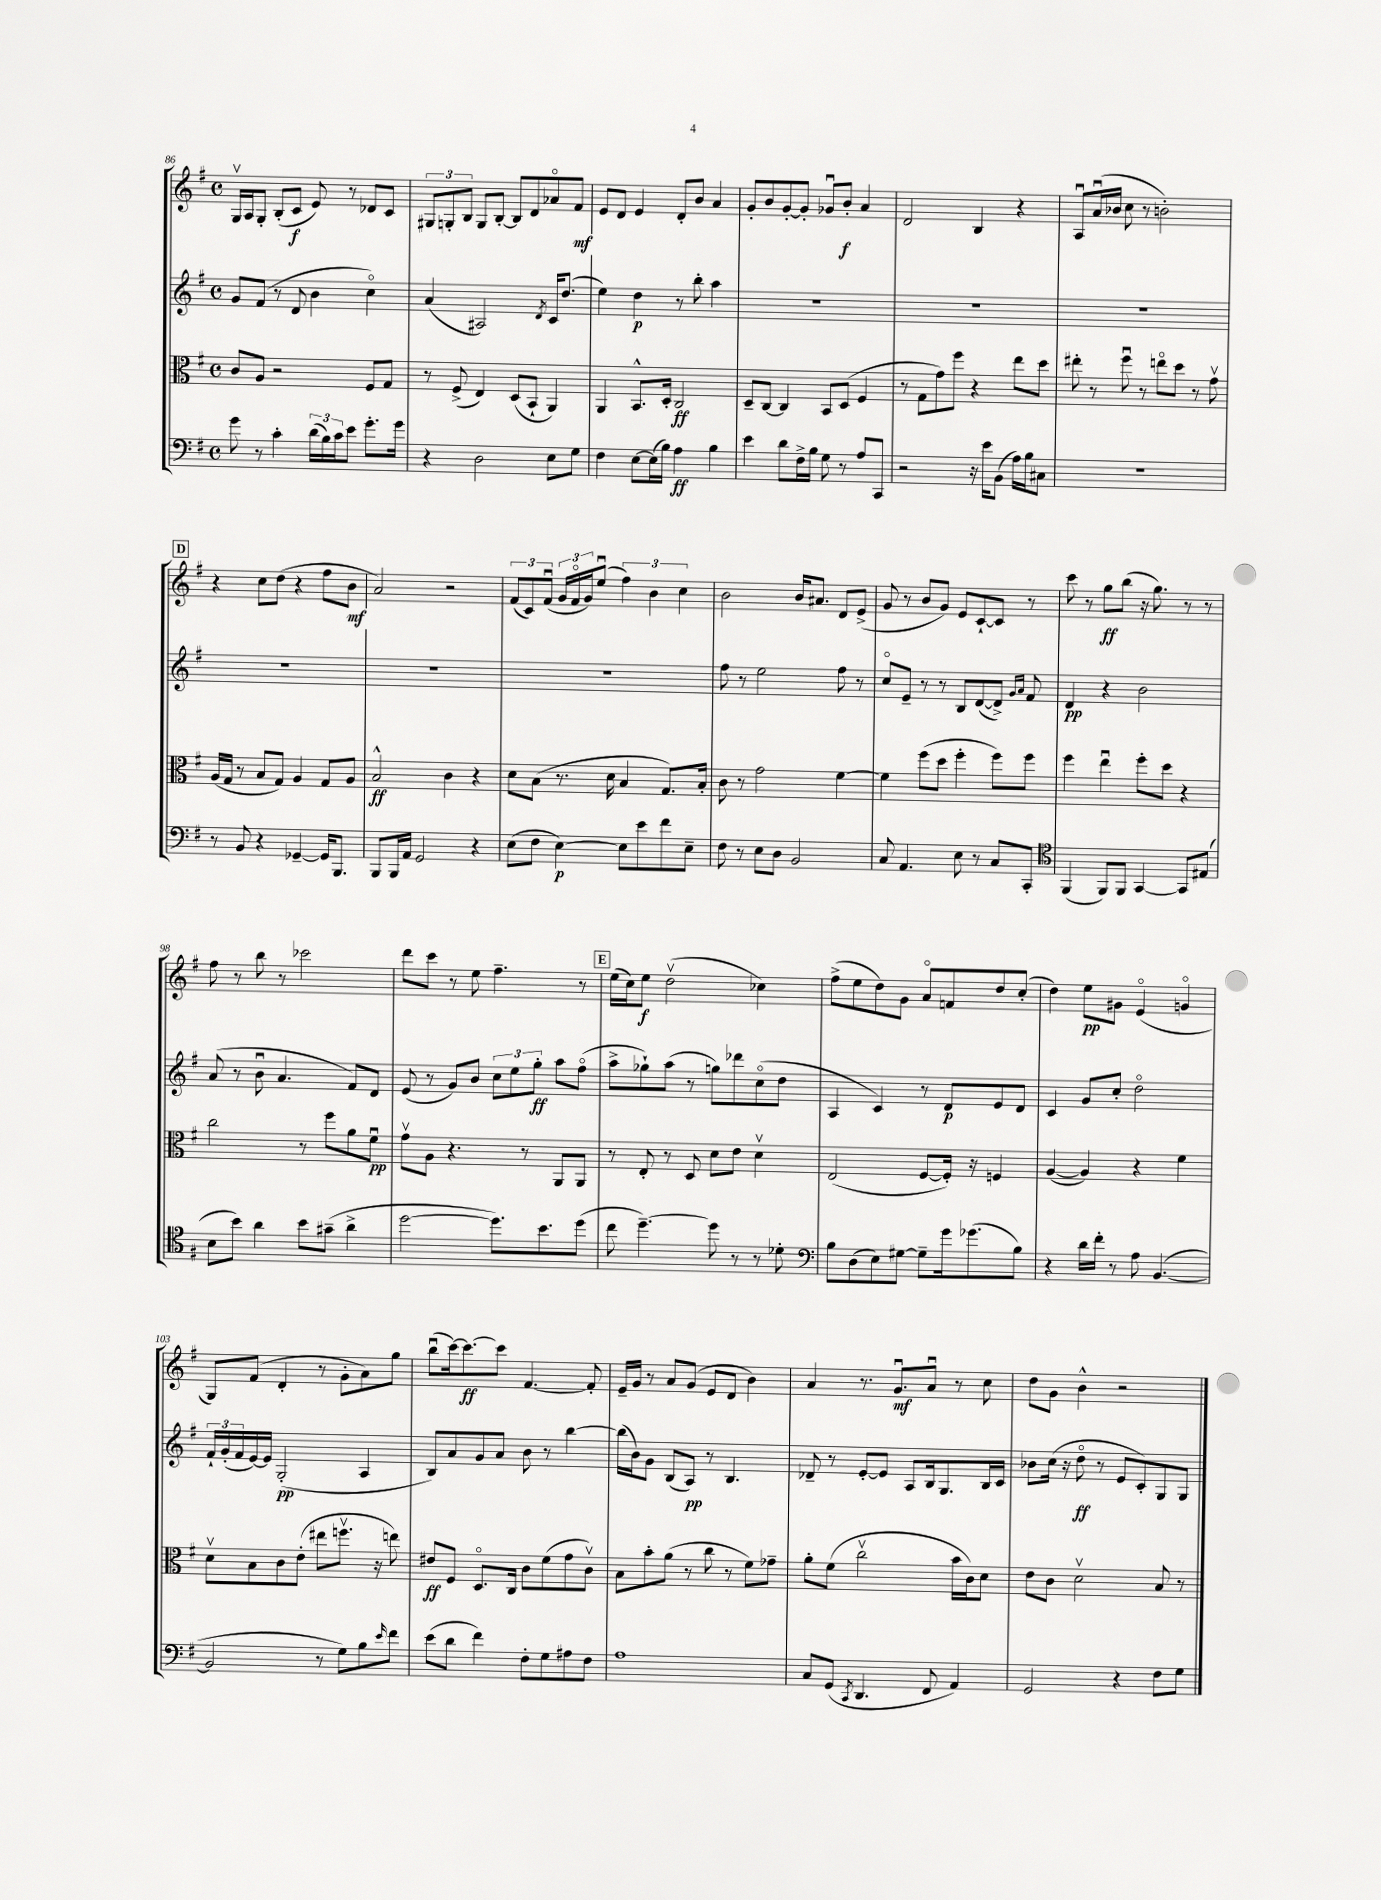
<<
\new StaffGroup <<
\new Staff = "s0" {
    \clef treble \key g \major \defaultTimeSignature \time 4/4
    g16\upbow a16 g8-. b8-.( c'8\f e'8) r8 des'8 c'8 |
    \tuplet 3/2 { gis8 g8-. b8 } g8 b8~-. b8 d'8 aes'8\flageolet fis'8\mf |
    e'8 d'8 e'4 d'8-. b'8 a'4 |
    g'8-. b'8 g'8~-. g'8-. ges'8\downbow b'8-.\f a'4 |
    d'2 b4 r4 |
    a8\downbow a'16\downbow( bes'16 c''8 r8 b'2-.) |
    \mark \markup { \box "D" } r4 c''8 d''8( r4 fis''8 b'8\mf |
    a'2) r2 |
    \tuplet 3/2 { fis'8( c'8) fis'8\downbow( } \tuplet 3/2 { g'16 fis'16\flageolet g'16) } e''8\downbow( \tuplet 3/2 { fis''4) b'4 c''4 } |
    b'2 b'16 ais'8. d'8 e'8->( |
    g'8 r8 b'8 g'8) e'8 c'8~-! c'8 r8 |
    c'''8 r8 g''8\ff b''8( r16 g''8.) r8 r8 |
    fis''8 r8 b''8 r8 ces'''2 |
    d'''8 c'''8 r8 e''8 fis''4.-- r8 |
    \mark \markup { \box "E" } e''16( c''16) e''8\f d''2\upbow( ces''4) |
    fis''8->( e''8 d''8) g'8 a'8\flageolet f'8 d''8 c''8-.( |
    d''4) e''8\pp gis'8 e'4\flageolet( g'4\flageolet |
    g8) fis'8( d'4-. r8 g'8-. a'8) g''8 |
    b''8\downbow( c'''16~) c'''8.~\ff c'''8 fis'4.~ fis'8-. |
    e'16-- g'16 r8 a'8 g'8( e'8 d'8 b'4) |
    a'4 r8. g'8.\downbow\mf a'8\downbow r8 c''8 |
    d''8 g'8 b'4-^ r2 \bar "|." |
}
\new Staff = "s1" {
    \clef treble \key g \major \defaultTimeSignature \time 4/4
    g'8 fis'8( r8 d'8 b'4 c''4\flageolet) |
    a'4( ais2) \acciaccatura { d'8 } c'16 d''8.( |
    e''4) d''4\p r8 b''8-. a''4 |
    R1 |
    R1 |
    R1 |
    \mark \markup { \box "D" } R1 |
    R1 |
    R1 |
    fis''8 r8 e''2 fis''8 r8 |
    c''8\flageolet e'8-- r8 r8 b8 d'8~( d'8->) \grace { g'16 a'16 } fis'8 |
    d'4\pp r4 b'2 |
    a'8( r8 b'8\downbow a'4. fis'8) d'8 |
    e'8( r8 g'8) b'8 \tuplet 3/2 { c''8 e''8 g''8-.\ff } a''8 fis''8\flageolet( |
    \mark \markup { \box "E" } a''8-> ges''8-!) a''8( r8 g''8) des'''8 c''8\flageolet( d''8 |
    a4 c'4) r8 d'8\p e'8 d'8 |
    c'4 g'8 c''8-. d''2\flageolet |
    \tuplet 3/2 { fis'16-! g'16-.( fis'16 } e'16~) e'16 g2-.\pp( a4 |
    b8) a'8 g'8 a'8 b'8 r8 b''4~ |
    b''16( b'16) g'8 b8( a8\pp) r8 b4. |
    des'8-- r8 e'8~-. e'8 a8 b16 g8. b16 c'16 |
    bes'8 c''16( r16 d''8\flageolet\ff r8 e'8 c'8-.) g8 g8 \bar "|." |
}
\new Staff = "s2" {
    \clef alto \key g \major \defaultTimeSignature \time 4/4
    c'8 a8 r2 fis8 g8 |
    r8 fis8->( e4) d8( b,8-! a,4) |
    a,4 b,8.-^ d16-. c2\ff |
    d8-- c8~ c4 b,8 d8( fis4 |
    r8 g8 g'8) fis''8 r4 e''8 d''8 |
    eis''8-. r8 fis''8\downbow r8 e''8\flageolet d''8 r8 g'8\upbow |
    \mark \markup { \box "D" } a16( g16 r8 b8 g8) a4 g8 a8 |
    b2-^\ff c'4 r4 |
    d'8 b8( r8. d'16 b4 g8.) b16-. |
    c'8 r8 g'2 fis'4~ |
    fis'4 fis''8( d''8 fis''4-. fis''8) fis''8 |
    fis''4 e''4\downbow fis''8-. d''8 r4 |
    c''2 r8 fis''8 a'8 fis'8\downbow\pp |
    g'8\upbow a8 r4. r8 a,8 a,8 |
    \mark \markup { \box "E" } r8 e8-. r8 d8 d'8 e'8 d'4\upbow |
    e2( fis8~ fis16-.) r16 f4 |
    a4~( a4) r4 fis'4 |
    d'8\upbow b8 c'8 e'8-.( eis''8 f''8.\upbow r16 e''8) |
    eis'8\ff fis8 d8.\flageolet c16 c'8 fis'8( g'8 c'8\upbow) |
    b8 b'8-. a'8( r8 c''8 r8 fis'8) ges'8-- |
    a'8-. fis'8( c''2\upbow b'16 c'16) d'8 |
    e'8 c'8 d'2\upbow b8 r8 \bar "|." |
}
\new Staff = "s3" {
    \clef bass \key g \major \defaultTimeSignature \time 4/4
    g'8 r8 c'4-. \tuplet 3/2 { d'16( b16) c'16 } e'8 g'8.-. g'16 |
    r4 d2 e8 g8 |
    fis4 e8~ e16( b16) a4\ff b4 |
    e'4 d'8 fis16-> b16 g8 r8 a8 c,8 |
    r2 r16 e'16 b,8( a16) b16 cis8 |
    R1 |
    \mark \markup { \box "D" } r8 b,8 r4 ges,4~-- ges,16 b,,8. |
    b,,8 b,,16 a,16 g,2 r4 |
    e8( fis8 e4~\p) e8 e'8 fis'8 e8-- |
    fis8 r8 e8 d8 b,2 |
    c8 a,4. e8 r8 c8 c,8-. |
    \clef tenor fis,4( fis,8) fis,8 g,4~ g,8 eis8( |
    b8 b'8) a'4 b'8 gis'8--( a'4-> |
    d''2~ d''8.) b'8. d''8( |
    \mark \markup { \box "E" } c''8 d''4.~--) d''8 r8 r8 des'8-. |
    \clef bass b8 d8( e8) gis8~ gis8-- g'16 ges'8.( b8) |
    r4 d'16 fis'16-. r8 a8 b,4.~( |
    b,2 r8 g8) b8 \grace { e'16 } fis'8 |
    e'8( d'8 fis'4) fis8-. g8 ais8 fis8 |
    a1 |
    c8 g,8( \acciaccatura { c,8 } d,4. fis,8 a,4) |
    g,2 r4 fis8 g8 \bar "|." |
}
>>
>>
\layout { \context { \Score currentBarNumber = #86 } }
